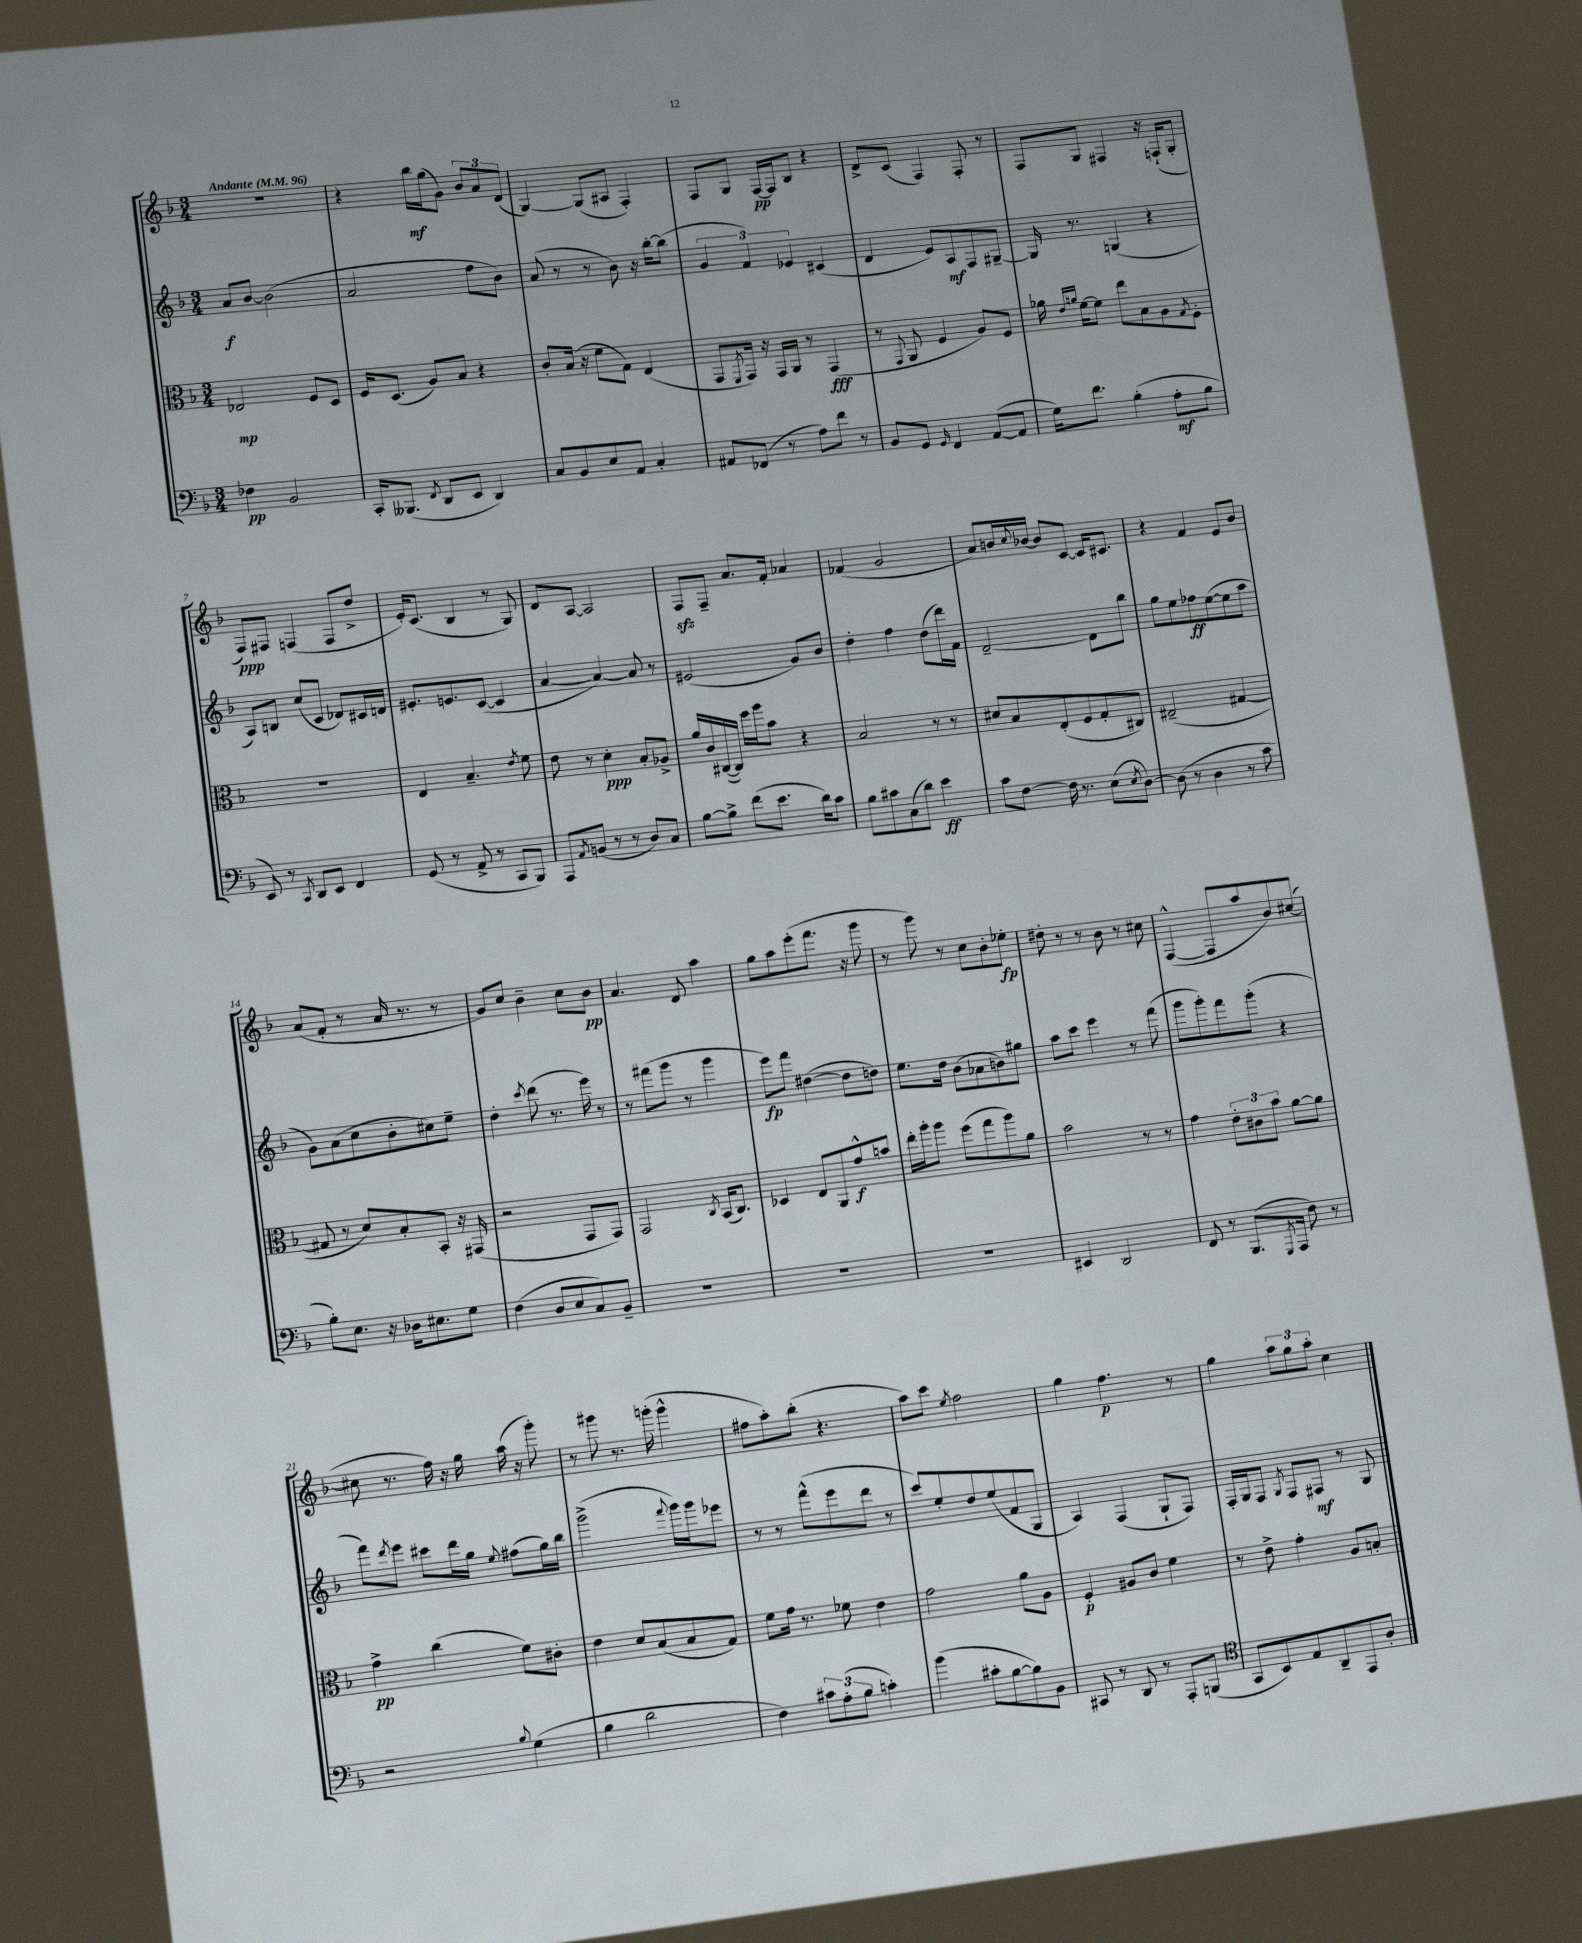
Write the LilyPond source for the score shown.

<<
\new StaffGroup <<
\new Staff = "s0" {
    \clef treble \key f \major \numericTimeSignature \time 3/4 \tempo "Andante" 4 = 96
    R2. |
    r4 bes''16\mf g''16( g'8) \tuplet 3/2 { bes'8 a'8 d'8( } |
    g4~) g8( ais8 f4-.) |
    f8 g8 f16~\pp f16 bes8 r4 |
    d'8-> c'8( f4) f8-. r8 |
    f8 g8 fis4 r16 f16-!( g8-. |
    f8\ppp) fis8 f4( f8 d''8-> |
    e'16-.) c'8.( bes4 r8 g8) |
    d'8 a8~ a2 |
    f8\sfz f8-- a'8. f'16-. aes'4 |
    fes'4( g'2 |
    a'8) b'16 \appoggiatura { c''8 } bes'16~ bes'8 c'8~ c'16 cis'8. |
    r4 f'4 e'8 bes'8 |
    a'8( f'8-. r8 a'16 r8. r8 |
    g'8) c''8 bes'4-- c''8 bes'8\pp |
    a'4. d'8 a''4 |
    g''8 a''8 e'''8-.( f'''8. r16 g'''8 |
    r8 g'''8) r8 c''8 bes'8-. ees''8-.\fp |
    dis''8-. r8 r8 bes'8 r8 cis''8 |
    f4~-^( f8 a''8 bes'8) cis''8~( |
    cis''8 r8. f''16) r16 g''16 a''16( r16 g'''8-.) |
    r8 gis'''8 r8. g'''16-.( g'''4-^ |
    fis''8 a''8-.) bes''8-.( r4. |
    a''8) c'''8 \acciaccatura { e''8 } f''2 |
    g''4 f''4.\p r8 |
    g''4 \tuplet 3/2 { a''8 g''8 a''8-. } c''4 \bar "|." |
}
\new Staff = "s1" {
    \clef treble \key f \major \numericTimeSignature \time 3/4
    a'8\f bes'8~ bes'2( |
    a'2 f''8 bes'8) |
    a'8( r8 r8 bes'8) r16 bes''16~-. bes''8( |
    \tuplet 3/2 { g'4 f'4) ees'4 } cis'4( |
    d'4 e'8) a8\mf f8 gis8~-- |
    gis16 r8. g4( r4 |
    a8) b8 c''8( c'8 des'8) cis'16 d'16 |
    eis'8.-. e'8. c'8~( c'4 |
    a'4~ a'4~) a'8 r8 |
    eis'2( g'8) bes'8 |
    d''4-. f''4 d''8( d'''16) f'16 |
    d'2~-- d'8 bes''8 |
    g''8 e''8 fes''8\ff e''8~( e''8 a''8 |
    g'8) a'8( c''8 bes'8-. cis''8) e''8-- |
    d''4-. \acciaccatura { c'''8 } d'''8( r8. e'''16) r8 |
    r8 fis'''8( g'''8 r8 g'''4 |
    e'''8\fp) f'''8 dis''4~( dis''8 d''8) |
    e''8. d''16 bes'8( aes'8 b'8) gis''8 |
    a''8 c'''8 e'''4 r8 f'''8( |
    g'''8 g'''8-.) f'''8 g'''8-.( r4 |
    f'''8) \acciaccatura { d'''8 } e'''8 cis'''8 d'''16 g''16 \appoggiatura { e''8 } fis''8( g''16) bes''16 |
    g'''2->( \appoggiatura { f'''8 } g'''16) g'''16 ees'''8 |
    r8 r8 f'''8-^( e'''8 d'''8 r8 |
    c'''8) e''8-. d''8 e''8( f'8 g8 |
    a4) f4( g8-! f8) |
    f16-. g16 f8 \acciaccatura { g8 } f8 fis8\mf r8 g8 \bar "|." |
}
\new Staff = "s2" {
    \clef alto \key f \major \numericTimeSignature \time 3/4
    ees2\mp f8 d8 |
    f16 d8.( a8) bes8 r4 |
    c'8-. bes16( r16 f'8 g8) e4( |
    g,8 \acciaccatura { f,8 } g,16) r16 g,16 a,16 r8 g,4\fff( |
    r8 \appoggiatura { g,8 } a,8 f4 a8) f8 |
    aes'16 \grace { e'16 a'16 } f'16~ f'8 e''8 bes8 a8 \acciaccatura { g8 } f8-. |
    R2. |
    e4 bes4.-- \acciaccatura { e'8 } f'8 |
    e'8 r8 d'4-.\ppp bes8-. aes8-> |
    a'16 c'16 cis16~( cis16) f''16 a''16 bes'8 r4 |
    bes2 r8 r8 |
    dis'8 bes8 e8-.( f8 g8-. cis8) |
    eis2--( gis4~ |
    gis8 r8 d'8) bes8-. bes,8-. r16 gis,16( |
    r2 g,8 g,8) |
    g,2 \acciaccatura { c8 } bes,16( c8.) |
    des4 e8 a,8 g'8-^\f b'8 |
    e''16-. a''16-. a''8 f''8( g''8 a''8) a'8 |
    bes'2 r8 r8 |
    g'4 \tuplet 3/2 { e'8-. cis'8 bes'8 } a'8~ a'8 |
    g'4->\pp c''4( f'8) cis'8-. |
    e'4 d'8 bes8( bes8 g8) |
    f'8 g'16 r8. fes'8 e'4 |
    g'2 a'8 a8 |
    f4-.\p ais8 c'8 f'4 |
    r8 e'8-> g'4-. a8 b8-. \bar "|." |
}
\new Staff = "s3" {
    \clef bass \key f \major \numericTimeSignature \time 3/4
    fes4\pp bes,2 |
    c,16-. beses,,8.( \acciaccatura { f,8 } d,8 e,8 d,4) |
    c8 bes,8 e8 a,8 c4-. |
    ais,8 fes,8( r8 a8) f'8 r8 |
    bes,8 g,8 \grace { g,16 } f,4 a,8~( a,8 |
    g16) f'8. bes4-.( a8-.\mf bes8 |
    e,8) r8 \acciaccatura { c,8 } d,8 e,8 f,4 |
    g,8( r8 a,8-> r8 c,8 bes,,8) |
    a,,8 \acciaccatura { a,8 } b,8( r8 r8 d8) c8 |
    bes8~ bes8-> f'8( e'8. d'16) c'8 |
    bes8 cis'8 c8( d'8) e'4\ff |
    c'8 f8~ f16 r8. e8( \acciaccatura { e8 } d8~) |
    d8( r8 d4 r8 c'8 |
    bes8-.) e8. r16 des16 eis8. g8 |
    f4( d8 e8 c8) bes,8-- |
    R2. |
    R2. |
    R2. |
    eis,4 d,2 |
    f,8 r8 bes,,8.( \acciaccatura { g,,8 } a,,16 f8) r8 |
    r2 \appoggiatura { bes8 } g4( |
    bes4 d'2 |
    f4) \tuplet 3/2 { cis'8 a8-.( bes8 } c'4-.) |
    bes'4( cis'8-. bes8~ bes8) bes,8 |
    cis,8 r8 d,8 r8 a,,8-. b,,8( |
    \clef tenor g,8 bes,8) e8 a,8-- e,8 a8-. \bar "|." |
}
>>
>>
